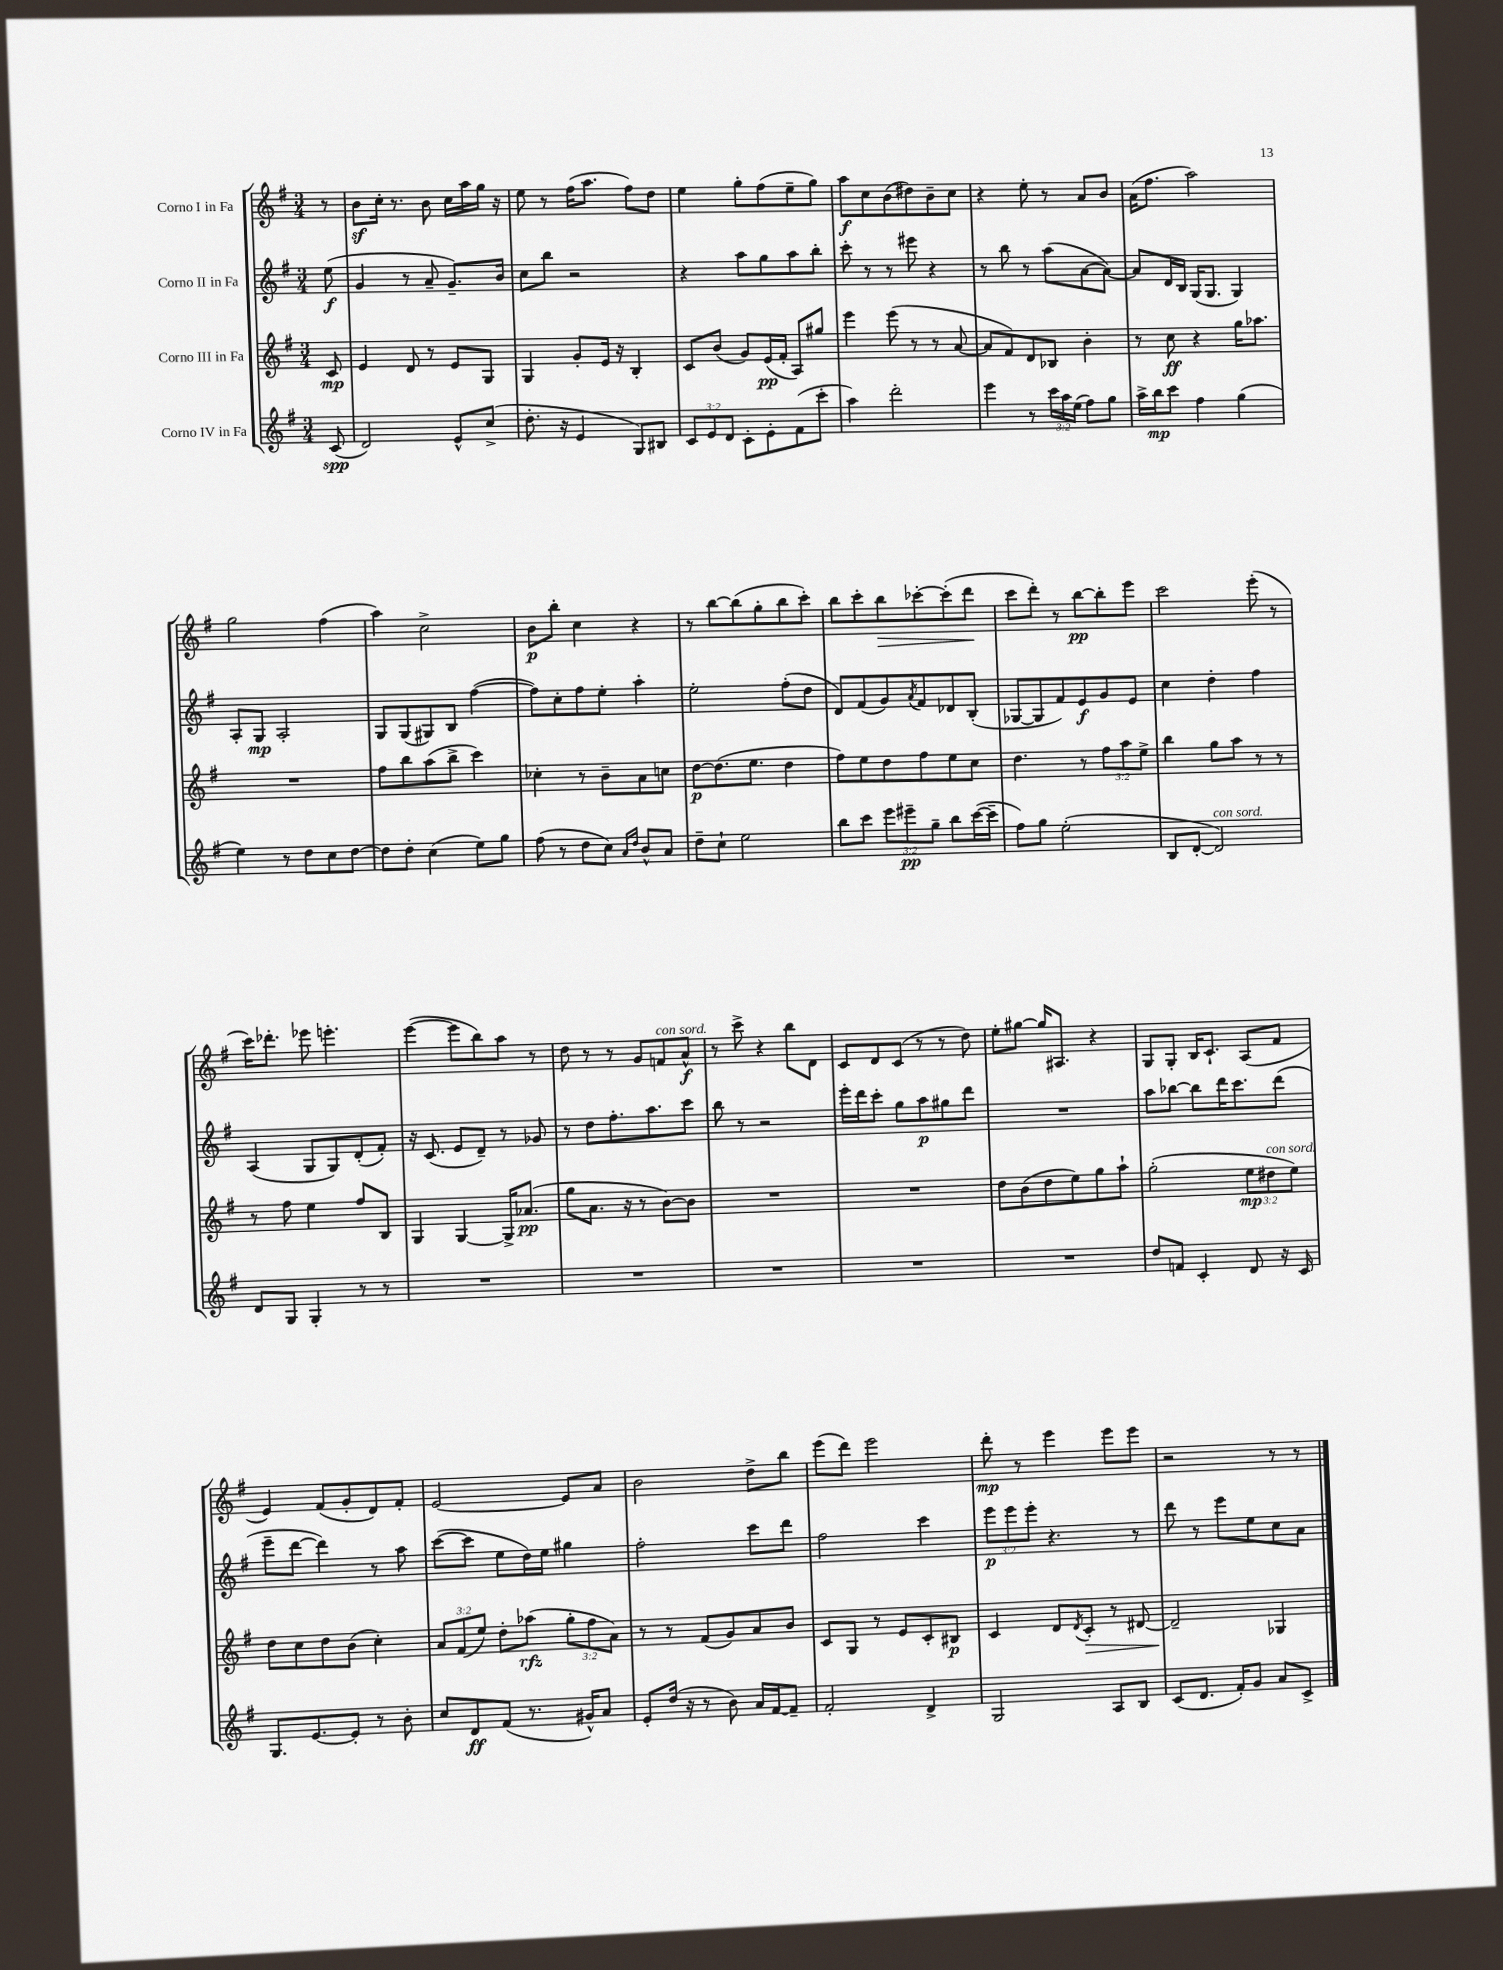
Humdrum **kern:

**kern	**kern	**kern	**kern
*staff4	*staff3	*staff2	*staff1
*clefG2	*clefG2	*clefG2	*clefG2
*k[f#]	*k[f#]	*k[f#]	*k[f#]
*M3/4	*M3/4	*M3/4	*M3/4
(8c	8c	(8ee	8r
=	=	=	=
2d)	4e	4g	8b
.	.	.	16cc'
.	.	.	8.r
.	8d	8r	.
.	8r	8a~	8b
8e^^	8e	8.g~)	16cc
.	.	.	16aa
(8cc^	8G	.	16gg
.	.	16b	16r
=	=	=	=
8.dd'	4G	8cc	8ee
.	.	8bb	8r
16r	.	.	.
4e	8g'	2r	(16ff#
.	.	.	8.aa
.	16e	.	.
.	16r	.	.
8G)	4B'	.	8ff#)
8B#	.	.	8dd
=	=	=	=
12c	8c	4r	4ee
12e	.	.	.
.	(8b	.	.
12d	.	.	.
8c'	8g)	8aa	8gg'
8e'	(16e	8gg	(8ff#
.	16f#'	.	.
(8f#	8A)	8aa	8ee~
8ccc'	8gg#	8bb'	8gg)
=	=	=	=
4aa)	4eee	8ccc'	8aa
.	.	8r	8cc
2ddd'	(8eee	8r	(8b
.	8r	8eee#	8dd#)
.	8r	4r	8b~
.	[8a	.	8cc
=	=	=	=
4eee	8a]	8r	4r
.	8f#)	8bb	.
8r	8d	8r	8ee'
24ccc	8B-	(8aa	8r
24aa	.	.	.
(24ee	.	.	.
8ff#)	4b'	[8a	8a
8gg	.	8a_)	8b
=	=	=	=
16aa^	8r	8a]	(16a
16bb	.	.	8.ff#
8ccc	8cc	16d	.
.	.	16B	.
4ff#	4r	(16G	2aa)
.	.	8.G	.
(4gg	16gg	4G)	.
.	8.aa-	.	.
=	=	=	=
4ee)	2.r	8A'	2gg
.	.	8G	.
8r	.	2A'	.
8dd	.	.	.
8cc	.	.	(4ff#
[8dd	.	.	.
=	=	=	=
8dd]	8ff#	8G	4aa)
8dd'	8bb	(8G	.
(4cc	(8aa	8G#)	2cc^
.	8bb^	8B	.
8ee)	4ccc)	([4ff#	.
8gg	.	.	.
=	=	=	=
(8ff#	4cc-'	8ff#])	8b
8r	.	8cc'	8bb'
8dd	8r	8ff#	4cc
8cc)	8b~	8ee'	.
16qqa	.	.	.
16qqdd	.	.	.
8b^^	8a	4aa'	4r
8a	8cc	.	.
=	=	=	=
8dd~	[8dd	2ee'	8r
8cc`	(8.dd]	.	[8bb
2ee	.	.	(8bb]
.	8.ee	.	.
.	.	.	8gg'
.	4dd	(8ff#'	8bb
.	.	8dd	8ccc')
=	=	=	=
8bb	8ff#)	8d)	8bb
8ccc	8ee	(8f#	8ccc'
12eee	8dd	8g)	8bb
12eee#~	.	.	.
.	.	8qa	.
.	8ff#	8f#	[8ccc-'
12gg~	.	.	.
8bb	8ee	8d-	(8ccc-']
([16ccc	8cc	(8B'	8ddd
16ccc~]	.	.	.
=	=	=	=
8ff#)	4.dd	[8G-	8ccc
8gg	.	8G-]	8ddd')
(2ee'	.	8f#)	8r
.	8r	8e	[8bb
.	12ff#	8g	8bb']
.	12aa	.	.
.	.	8e	8eee
.	12ee^	.	.
=	=	=	=
8B	4bb	4cc	2ccc
[8d'	.	.	.
2d])	8gg	4dd'	.
.	8aa	.	.
.	8r	4ff#	(8eee'
.	8r	.	8r
=	=	=	=
8d	8r	(4A	16ccc)
.	.	.	8.ddd-'
8G	8ff#	.	.
4G'	4ee	8G	8eee-
.	.	8G)	4.eee'
8r	8ff#	(8d'	.
8r	8B	8f#')	.
=	=	=	=
2.r	4G	16r	([4eee
.	.	(8.c	.
.	[4G	8e	8eee]
.	.	8d~)	8bb)
.	16G^]	8r	8aa
.	(8.a-	.	.
.	.	8g-	8r
=	=	=	=
2.r	8gg	8r	8dd
.	8.a	8dd	8r
.	.	8.ff#'	8r
.	16r	.	.
.	8r	.	8g
.	.	8.aa	.
.	[8b)	.	8f
.	8b]	8ccc	8a^^
=	=	=	=
2.r	2.r	8bb	8r
.	.	8r	8ccc^
.	.	2r	4r
.	.	.	8bb
.	.	.	8d
=	=	=	=
2.r	2.r	16eee'	8c
.	.	16ddd	.
.	.	8ccc'	8d
.	.	8gg	(8c
.	.	8aa	8r
.	.	8gg#	8r
.	.	8ddd	8dd)
=	=	=	=
2.r	8dd	2.r	8ee'
.	(8b	.	[8gg#
.	8dd	.	16gg#]
.	.	.	8.A#
.	8ee)	.	.
.	8gg	.	4r
.	8aa`	.	.
=	=	=	=
8dd	(2gg'	8aa	8G
8f	.	[8bb-	8G'
4c'	.	8bb-]	16B
.	.	.	8.c`
.	.	16ddd	.
.	.	8.ccc	.
8d	12ee	.	(8A
.	12dd#	.	.
16r	.	(8ddd	8f#
.	12ee)	.	.
16c	.	.	.
=	=	=	=
8.G	8dd	8eee~	4e)
.	8cc	[8ddd	.
[8.e	.	.	.
.	8dd	4ddd])	(8f#
8e']	(8b	.	8g'
8r	4cc')	8r	8d)
8b'	.	8aa	8f#'
=	=	=	=
8cc	12a	([8ccc	[2e
.	(12f#	.	.
8d	.	8ccc]	.
.	12ee)	.	.
(8f#	8dd'	8ee	.
8.r	(8aa-	16dd)	.
.	.	16ee	.
.	12gg'	4gg#	8e]
16g#^^)	.	.	.
.	12ff#	.	.
8a	.	.	8a
.	12a)	.	.
=	=	=	=
8e'	8r	2ff#'	2b
(16dd	8r	.	.
16r	.	.	.
8r	(8f#	.	.
8b)	8g)	.	.
16a	8a	8ccc	8dd^
[16f#	.	.	.
8f#~]	8b	8ddd	8bb
=	=	=	=
2f#'	8c	2ff#	(8eee
.	8G	.	8ddd)
.	8r	.	2eee
.	8e	.	.
4d^	8c'	4ccc	.
.	8B#	.	.
=	=	=	=
2G	4c	12eee	8ddd'
.	.	12eee	.
.	.	.	8r
.	.	12eee'	.
.	8d	4.r	4eee
.	8qd	.	.
.	8c'	.	.
8A	8r	.	8eee
8B	[8d#	8r	8eee
=	=	=	=
(8c	2d#~]	8ddd	2r
8.d	.	8r	.
.	.	8eee	.
16f#')	.	.	.
8g	.	8ee	.
8a	4G-	8cc	8r
8c^	.	8a	8r
==	==	==	==
*-	*-	*-	*-
